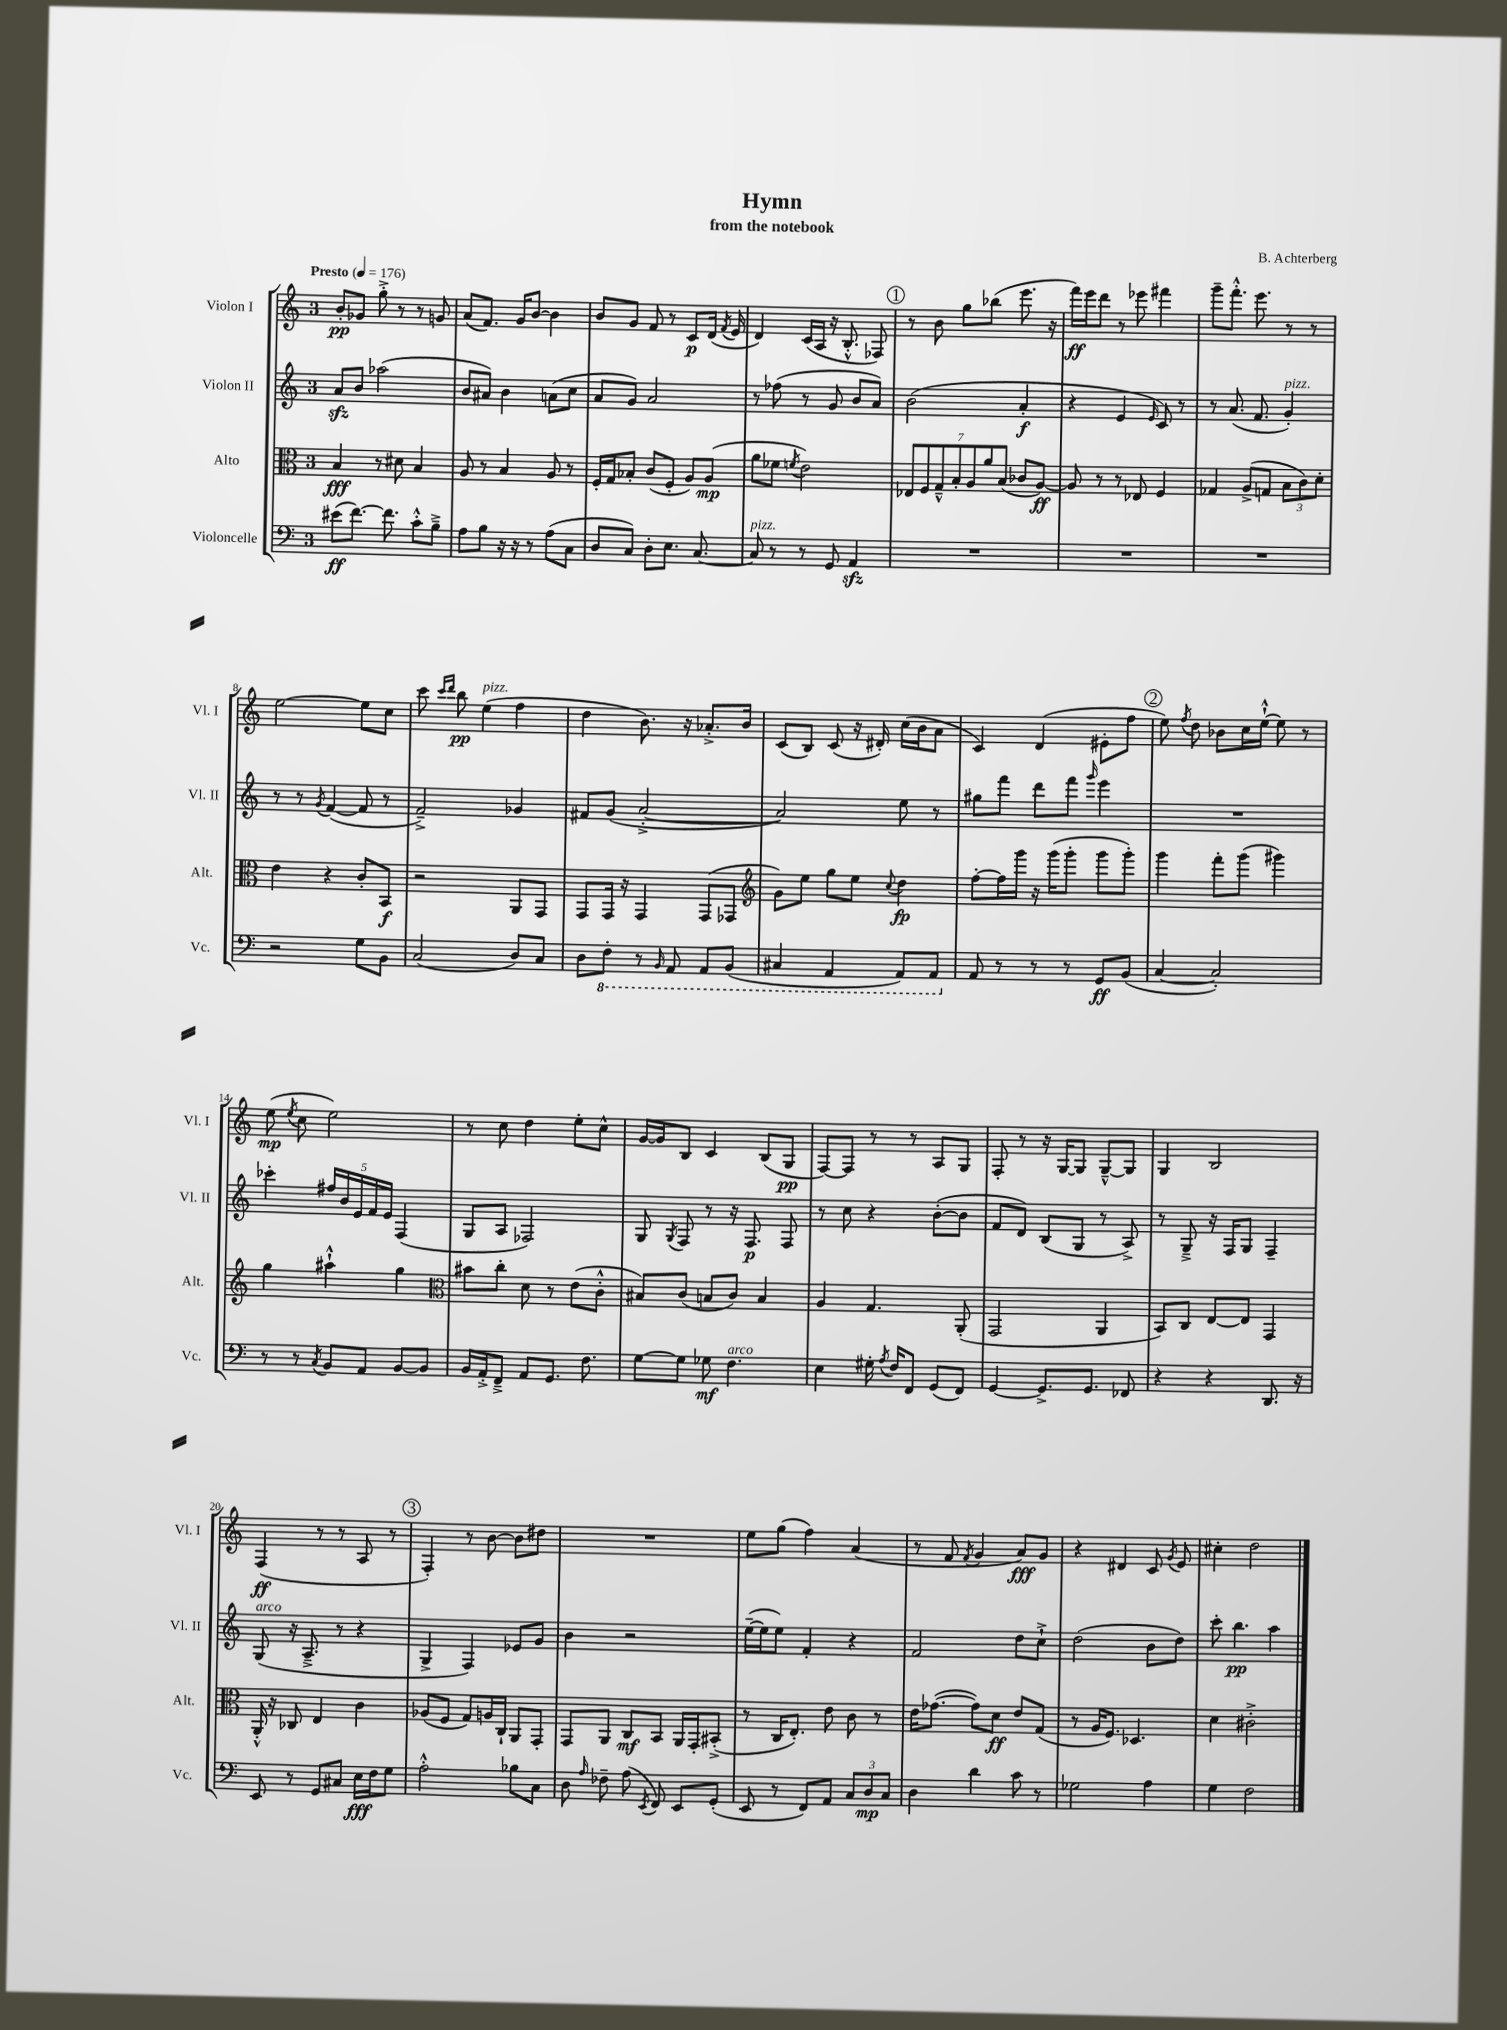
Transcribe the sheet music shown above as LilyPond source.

\header { title = "Hymn" composer = "B. Achterberg" subtitle = "from the notebook" }
<<
\new StaffGroup <<
\new Staff = "s0" \with { instrumentName = "Violon I" shortInstrumentName = "Vl. I" } {
    \clef treble \key c \major \once \override Staff.TimeSignature.style = #'single-digit \time 3/4 \tempo "Presto" 4 = 176
    \autoBeamOff b'8[-.\pp ges'8] g''8-.-> r8 r8 g'8 |
    a'8[( f'8.]) g'16[ b'8]~ b'4 |
    b'8[ g'8] f'8 r8 c'8[\p d'16]( \acciaccatura { f'8 } e'16 |
    d'4) c'16[( a16] r16 b8.-.-^ fes8) |
    \mark \markup { \circle "1" } r8 b'8 g''8[ bes''8]( e'''8. r16 |
    f'''16[\ff) e'''16 d'''8] r8 ees'''8 fis'''4 |
    g'''8[-- f'''8.]-.-^ e'''8. r8 r8 |
    e''2~ e''8[ c''8] |
    c'''8 \grace { c'''16[ d'''16] } b''8\pp e''4^\markup { \italic "pizz." }( f''4 |
    d''4 b'8.) r16 aes'8.[-.-> b'16] |
    c'8[( b8]) c'8( r16 dis'16-.) c''16[( b'16 a'8] |
    c'4) d'4( eis'8[-. f''8] |
    \mark \markup { \circle "2" } e''8) \acciaccatura { f''8 } d''8 bes'8[ c''16 e''16]~-!-^ e''8 r8 |
    e''8\mp( \acciaccatura { e''8 } c''8 e''2) |
    r8 c''8 d''4 e''8[-. c''8]-^ |
    g'16[~ g'16 b8] c'4 b8[( g8]\pp |
    f8[~) f8] r8 r8 a8[ g8] |
    f8-. r8 r16 g16[~ g8] g8[~---^ g8] |
    g4 b2 |
    f4\ff( r8 r8 a8 r8 |
    \mark \markup { \circle "3" } f4-.) r8 b'8~ b'8[ dis''8] |
    R2. |
    e''8[ g''8]( f''4) a'4( |
    r8 f'8 \acciaccatura { f'8 } g'4 a'8[\fff) g'8] |
    r4 dis'4 c'8 \acciaccatura { g'8 } e'8 |
    cis''4-. d''2 \bar "|." |
}
\new Staff = "s1" \with { instrumentName = "Violon II" shortInstrumentName = "Vl. II" } {
    \clef treble \key c \major \once \override Staff.TimeSignature.style = #'single-digit \time 3/4
    \autoBeamOff a'8[\sfz b'8] aes''2( |
    b'8[ ais'8]) b'4 a'8[( c''8] |
    a'8[ g'8]) a'2 |
    r8 fes''8( r8 g'8 b'8[ a'8]) |
    \mark \markup { \circle "1" } b'2( a'4-.\f |
    r4 e'4 \grace { e'16 } c'8) r8 |
    r8 a'8.( f'8. g'4-.^\markup { \italic "pizz." }) |
    r8 r8 \acciaccatura { g'8 } f'4~( f'8 r8 |
    f'2--->) ges'4 |
    fis'8[ g'8]( a'2~-.-> |
    a'2) e''8 r8 |
    gis''8[ f'''8] d'''8[ f'''8] \grace { g'''16 } e'''4 |
    \mark \markup { \circle "2" } R2. |
    ces'''4-. \tuplet 5/4 { fis''16[ b'16 e'16 f'16 e'16] } f4( |
    g8[ a8] fes2) |
    g8 \acciaccatura { g8 } f8 r8 r16 f8.\p f8 |
    r8 c''8 r4 b'8[~-.( b'8] |
    f'8[ d'8]) b8[( g8] r8 a8->) |
    r8 g8---> r16 f16[ g8] f4-- |
    g8^\markup { \italic "arco" }( r16 a8.---> r8 r4 |
    \mark \markup { \circle "3" } g4-> f4) ees'8[ g'8] |
    b'4 r2 |
    e''16[~--( e''16 e''8]) f'4-. r4 |
    f'2 d''8[ c''8]-!-> |
    d''2( b'8[ d''8]) |
    c'''8-. b''4.\pp a''4 \bar "|." |
}
\new Staff = "s2" \with { instrumentName = "Alto" shortInstrumentName = "Alt." } {
    \clef alto \key c \major \once \override Staff.TimeSignature.style = #'single-digit \time 3/4
    \autoBeamOff b4\fff r8 dis'8 b4 |
    a8 r8 b4 a8 r8 |
    f16[-. g16 bes8]-. c'8[( f8]-. a8[) a8]\mp( |
    a'8[ fes'8] \acciaccatura { f'8 } e'2) |
    \mark \markup { \circle "1" } \tuplet 7/4 { ees8[ f8 g8---^ b8-. a8 a'8 b8]( } ces'8[ a8]~\ff) |
    a8 r8 r8 ees8 f4 |
    ges4 a8[->( g8] \tuplet 3/2 { b8[ c'8) d'8]-. } |
    e'4 r4 c'8[-. b,8]\f |
    r2 a,8[ g,8] |
    g,8[ g,16] r16 g,4 g,8[( ges,8] |
    \clef treble g'8[) e''8] g''8[ e''8] \appoggiatura { c''8 } d''4\fp |
    f''8[~-. f''16 g'''16] r16 g'''16[( g'''8]-. g'''8[ g'''8]-.) |
    \mark \markup { \circle "2" } g'''4 f'''8[-. g'''8]( gis'''4) |
    g''4 ais''4-!-^ g''4 |
    \clef alto bis'8[ c''8]-. d'8 r8 e'8[( c'8]-.-^ |
    bis8[) c'8]( b8[ c'8]) b4 |
    a4 g4. a,8-.( |
    g,2 a,4 |
    b,8[) c8] e8[~ e8] g,4 |
    a,16-.-^ r16 ces8 e4 c'4 |
    \mark \markup { \circle "3" } aes8[( f8] g8[) a16 c16]-! a,8[ g,8]-. |
    g,8[ a,8] c8[\mf b,8] a,16[ g,16-. bis,8]-.->( |
    r8 c16[ e8.]-.) e'8 c'8 r8 |
    e'16[ ges'8.]~( ges'8[) d'8]\ff e'8[ g8]( |
    r8 a16[ f8.]) des4. |
    d'4 cis'2-.-> \bar "|." |
}
\new Staff = "s3" \with { instrumentName = "Violoncelle" shortInstrumentName = "Vc." } {
    \clef bass \key c \major \once \override Staff.TimeSignature.style = #'single-digit \time 3/4
    \autoBeamOff eis'8[\ff( f'8.]~) f'8. c'8[-.-^ b8]---> |
    a8[ b8] r16 r16 r8 a8[( c8] |
    d8[ c8]) d8[-. e8.] c8.~ |
    c8^\markup { \italic "pizz." } r8 r8 g,8 a,4\sfz |
    \mark \markup { \circle "1" } R2. |
    R2. |
    R2. |
    r2 g8[ b,8] |
    c2( d8[) c8] |
    d8[ \ottava #-1 f,8]-. r8 \grace { b,,16 } a,,8 a,,8[ b,,8]( |
    cis,4 a,,4 a,,8[) a,,8] \ottava #0 |
    a,8 r8 r8 r8 g,8[\ff b,8]( |
    \mark \markup { \circle "2" } c4~ c2-.) |
    r8 r8 \acciaccatura { c8 } b,8[ a,8] b,8[~ b,8] |
    b,16[ a,16-.-> f,8]---> a,8[ g,8.] f8. |
    g8[~ g8] ges8\mf f4.^\markup { \italic "arco" } |
    e4 gis16-. \acciaccatura { a8 } f16[ f,8] g,8[( f,8]) |
    g,4~ g,8.[-> g,8.] fes,8 |
    r4 r4 d,8. r16 |
    e,8 r8 g,8[ cis8] e16[\fff f16 g8] |
    \mark \markup { \circle "3" } a2-.-^ bes8[ c8] |
    d8 \grace { a16 } fes8-- a8( \acciaccatura { e,8 } f,8) e,8[ g,8]-.( |
    e,8 r8 f,8[) a,8] \tuplet 3/2 { c8[ d8\mp c8] } |
    d4 d'4 c'8 r8 |
    ges2 a4 |
    g4 f2 \bar "|." |
}
>>
>>
